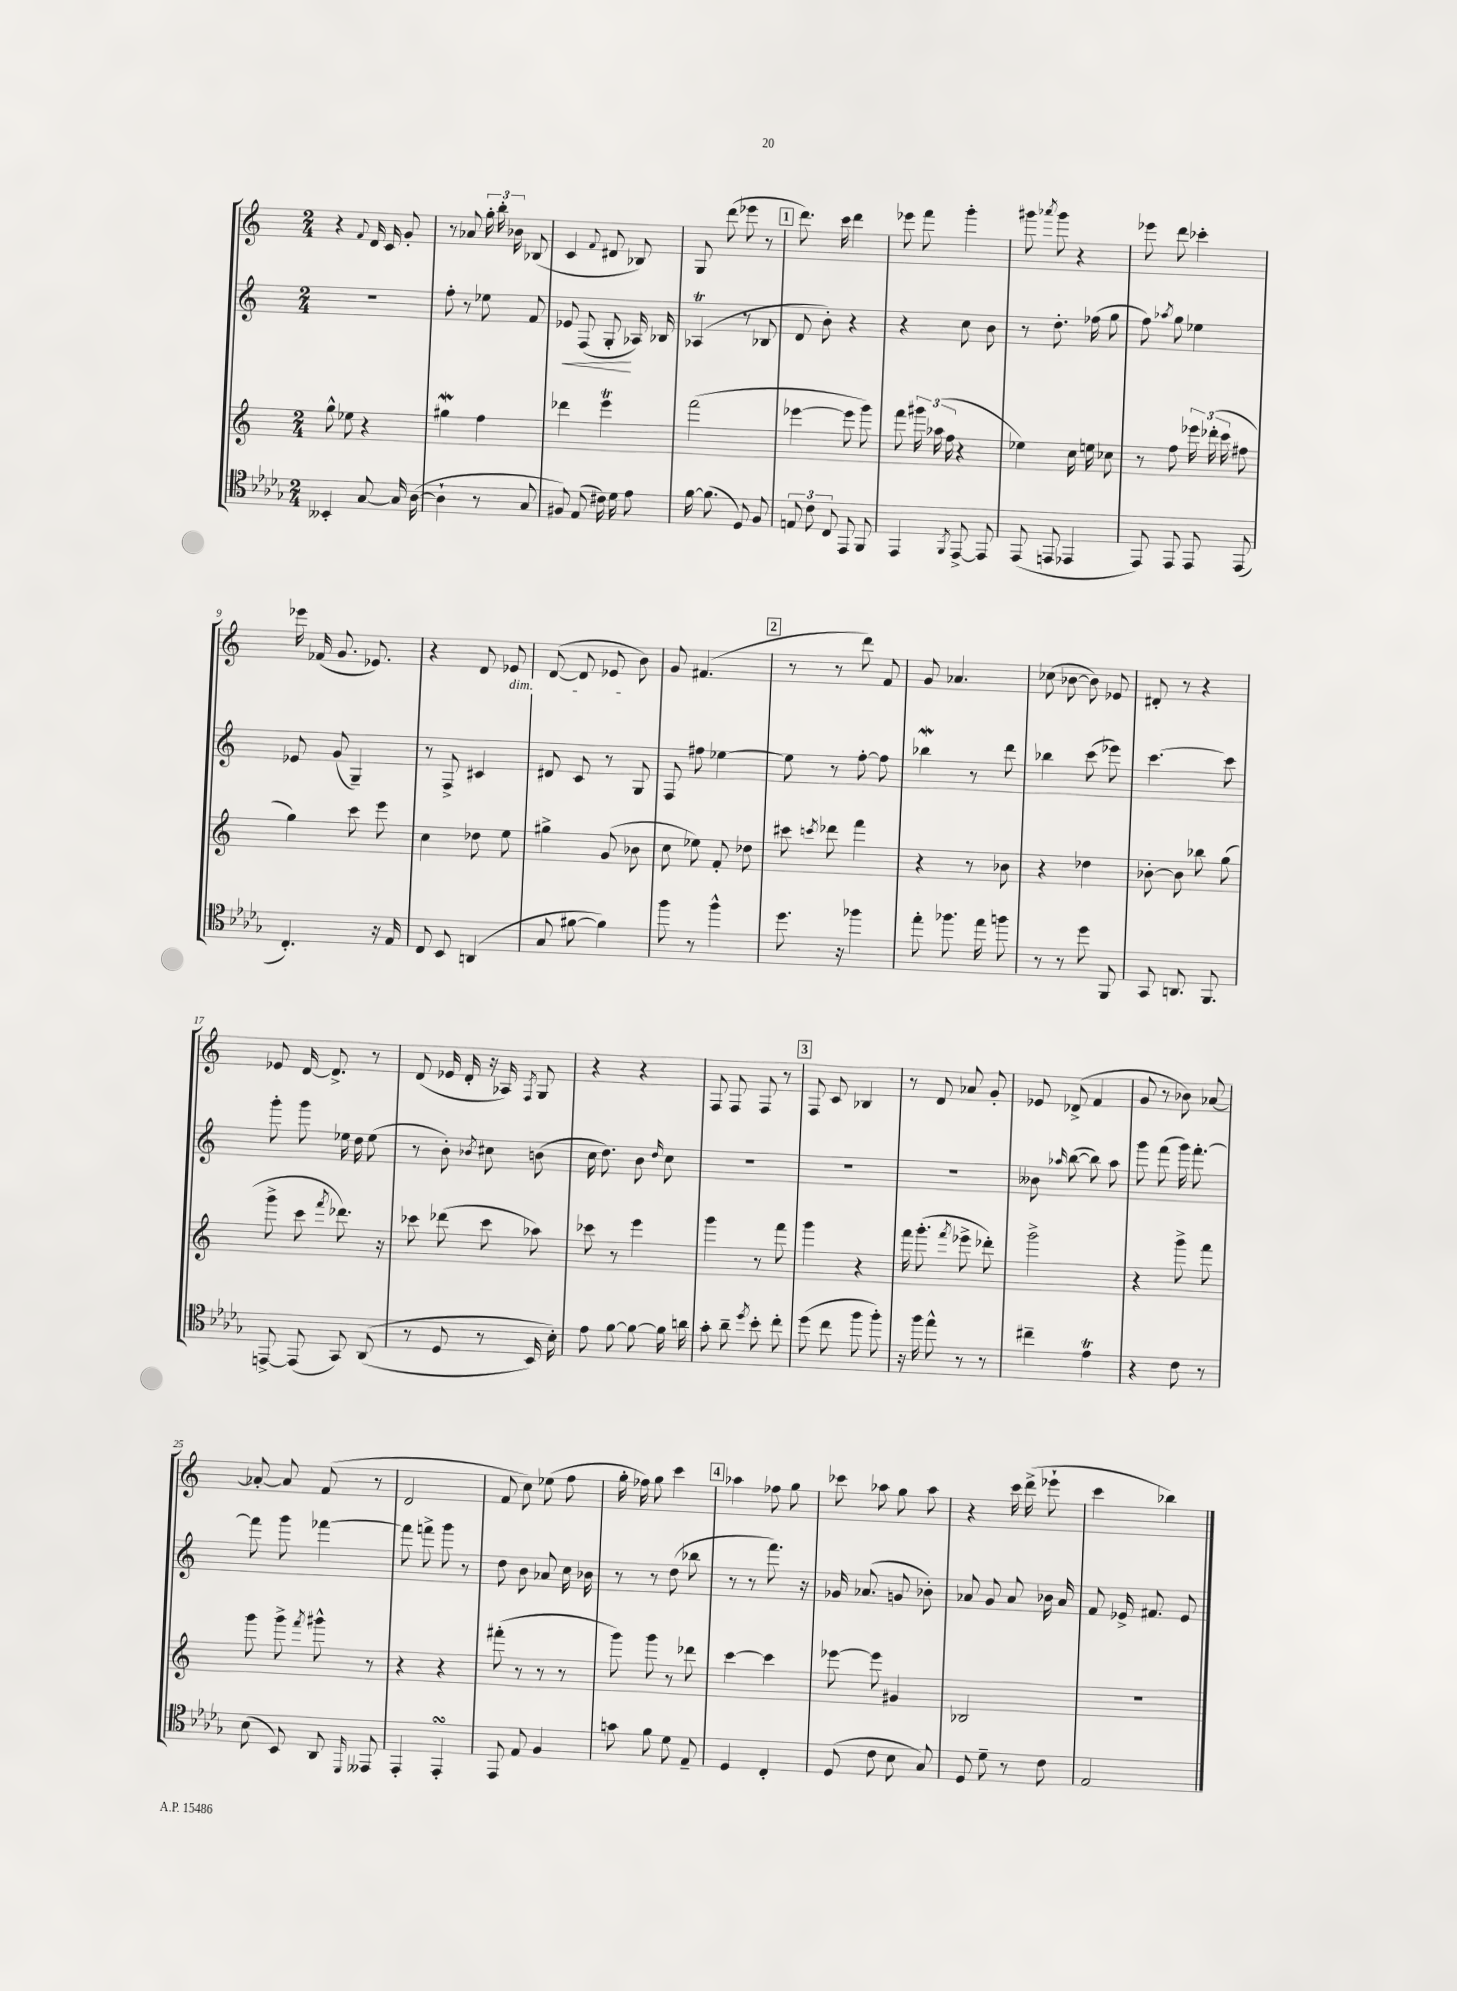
<<
\new StaffGroup <<
\new Staff = "s0" {
    \clef treble \key c \major \numericTimeSignature \time 2/4
    \autoBeamOff r4 \appoggiatura { f'8 } d'16 c'16 g'8-. |
    r8 aes'8 \tuplet 3/2 { g''16-. b''16-. bes'16 } bes8( |
    c'4 \appoggiatura { f'8 } dis'8 bes8) |
    g8 d'''8( ees'''8 r8 |
    \mark \markup { \box "1" } d'''8.) c'''16 d'''4 |
    ees'''8 f'''8 g'''4-. |
    gis'''8 \acciaccatura { aes'''8 } gis'''8 r4 |
    ees'''8 d'''8 ces'''4-. |
    ees'''16 fes'16( g'8. ees'8.) |
    r4 d'8 ees'8\dim |
    d'8~( d'8 ees'8 b'8\!) |
    g'8 fis'4.( |
    \mark \markup { \box "2" } r8 r8 d'''8) f'8 |
    g'8 aes'4. |
    ces''8( bes'8~ bes'8) ees'8 |
    dis'8-. r8 r4 |
    ees'8 d'16~ d'8.-> r8 |
    d'8( ees'16 d'16-. r16 aes16) \acciaccatura { f8 } g8 |
    r4 r4 |
    f8 f8 f8 r8 |
    \mark \markup { \box "3" } f8 c'8 bes4 |
    r8 d'8 aes'8 g'8-. |
    ees'8 des'8->( f'4 |
    g'8 r8 bes'8) aes'8~ |
    aes'8~-. aes'8 f'8( r8 |
    d'2 |
    f'8 c''8) ees''8( f''8 |
    g''16-. fes''16) g''8 c'''4 |
    \mark \markup { \box "4" } aes''4 fes''8 g''8 |
    ces'''8 aes''8 g''8 aes''8 |
    r4 c'''16 d'''16->( ees'''8-! |
    c'''4 bes''4) \bar "|." |
}
\new Staff = "s1" {
    \clef treble \key c \major \numericTimeSignature \time 2/4
    \autoBeamOff R2 |
    f''8-. r8 ees''8 f'8 |
    ees'8\< f8( g8-.\! aes16) bes16 |
    aes4\trill( r8 bes8 |
    \mark \markup { \box "1" } d'8 b'8-.) r4 |
    r4 c''8 b'8 |
    r8 d''8.-. fes''16( g''8 |
    f''8) \acciaccatura { aes''8 } g''8 ees''4 |
    ees'8 g'8( g4--) |
    r8 f8-> cis'4 |
    dis'8 c'8 r8 g8 |
    f8 fis''8 ees''4~ |
    \mark \markup { \box "2" } ees''8 r8 f''8~-. f''8 |
    bes''4\mordent r8 d'''8 |
    bes''4 c'''8( ees'''8) |
    c'''4.~ c'''8 |
    g'''8-. g'''8 ees''16 d''16 ees''8( |
    r8 b'8-.) \acciaccatura { bes'8 } cis''8 b'8( |
    c''16 d''8.) b'8 \grace { d''16 } c''8 |
    R2 |
    \mark \markup { \box "3" } R2 |
    R2 |
    beses'8 \grace { aes''16 } b''8~( b''8) aes''8 |
    g'''8 f'''8( g'''16) f'''8.~-. |
    f'''8 g'''8 fes'''4~ |
    fes'''8 f'''8-> g'''8 r8 |
    d''8 b'8 aes'8 c''16 bes'16 |
    r8 r8 d''8( bes''8 |
    \mark \markup { \box "4" } r8 r8 f'''8.) r16 |
    ges'16 aes'8.( g'8 bes'8-.) |
    aes'8 g'8 aes'8 bes'16 aes'16 |
    f'8 ees'16-> fis'8. ees'8 \bar "|." |
}
\new Staff = "s2" {
    \clef treble \key c \major \numericTimeSignature \time 2/4
    \autoBeamOff g''8-^ ees''8 r4 |
    gis''4\mordent f''4 |
    des'''4 e'''4\trill |
    f'''2( |
    \mark \markup { \box "1" } ees'''4~ ees'''8 g'''8) |
    f'''8 \tuplet 3/2 { gis'''16 aes''16( f''16 } r4 |
    ees''4) c''16 e''16 ces''8 |
    r8 f''8 \tuplet 3/2 { ees'''16 des'''16-.( c'''16 } fis''8 |
    g''4) c'''8 e'''8 |
    c''4 des''8 e''8 |
    gis''4-> g'8( bes'8 |
    c''8 ees''8) f'8-. des''8 |
    \mark \markup { \box "2" } cis'''8 \acciaccatura { c'''8 } des'''8 f'''4 |
    r4 r8 bes'8 |
    r4 des''4 |
    bes'8~-. bes'8 bes''8 g''8( |
    g'''8-> c'''8 \acciaccatura { f'''8 } des'''8.) r16 |
    ces'''8 des'''8( ces'''8 aes''8) |
    ces'''8 r8 e'''4 |
    g'''4 r8 f'''8 |
    \mark \markup { \box "3" } g'''4 r4 |
    f'''16 g'''8.-.( \acciaccatura { f'''8 } ees'''8-> des'''8-.) |
    g'''2-> |
    r4 g'''8-> f'''8 |
    g'''8 g'''8-> \acciaccatura { f'''8 } gis'''8-^ r8 |
    r4 r4 |
    fis'''8-.( r8 r8 r8 |
    g'''8) g'''8 r8 des'''8 |
    \mark \markup { \box "4" } c'''4~ c'''4 |
    ees'''8~ ees'''8 gis'4 |
    bes2 |
    r2 \bar "|." |
}
\new Staff = "s3" {
    \clef tenor \key des \major \numericTimeSignature \time 2/4
    \autoBeamOff beses,4-. ges8~ ges16 aes16~( |
    aes4-! r8 ges8 |
    fis8) ees8( cis'16) des'16 ees'8 |
    f'16~ f'8.( des8) f8 |
    \mark \markup { \box "1" } \tuplet 3/2 { e8 c'8 c8 } ees,8 f,8 |
    ees,4 \acciaccatura { f,8 } ees,8~-> ees,8 |
    ees,8( e,8 ees,4 |
    ees,8) ees,8 ees,8 ees,8( |
    c4.-.) r16 ees16 |
    c8 bes,8 a,4( |
    ges8 fis'8~ fis'4) |
    f''8 r8 f''4-^ |
    \mark \markup { \box "2" } des''8. r16 fes''4 |
    ees''8-. fes''8. ees''16 f''8 |
    r8 r8 des''8 f,8 |
    ges,8 a,8. f,8. |
    e,8~-> e,8( ges,8) aes,8(\( |
    r8 des8 r8 bes,16) bes16-.\) |
    ees'8 f'8~ f'8~ f'16 a'16 |
    ges'8-. aes'8-- \acciaccatura { des''8 } bes'8-. c''8-. |
    \mark \markup { \box "3" } des''8( c''8 f''8 f''8-.) |
    r16 f''16 ees''8-^ r8 r8 |
    cis''4-- ees'4\trill |
    r4 c'8 r8 |
    bes8( bes,8) aes,8 \grace { des,16 } eeses,8 |
    ees,4-. ees,4-.\turn |
    ees,8 ees8 f4 |
    g'8 f'8 des'8 ees8-- |
    \mark \markup { \box "4" } des4 c4-. |
    des8( c'8 bes8 ges8) |
    des8 des'8-- r8 c'8 |
    ees2 \bar "|." |
}
>>
>>
